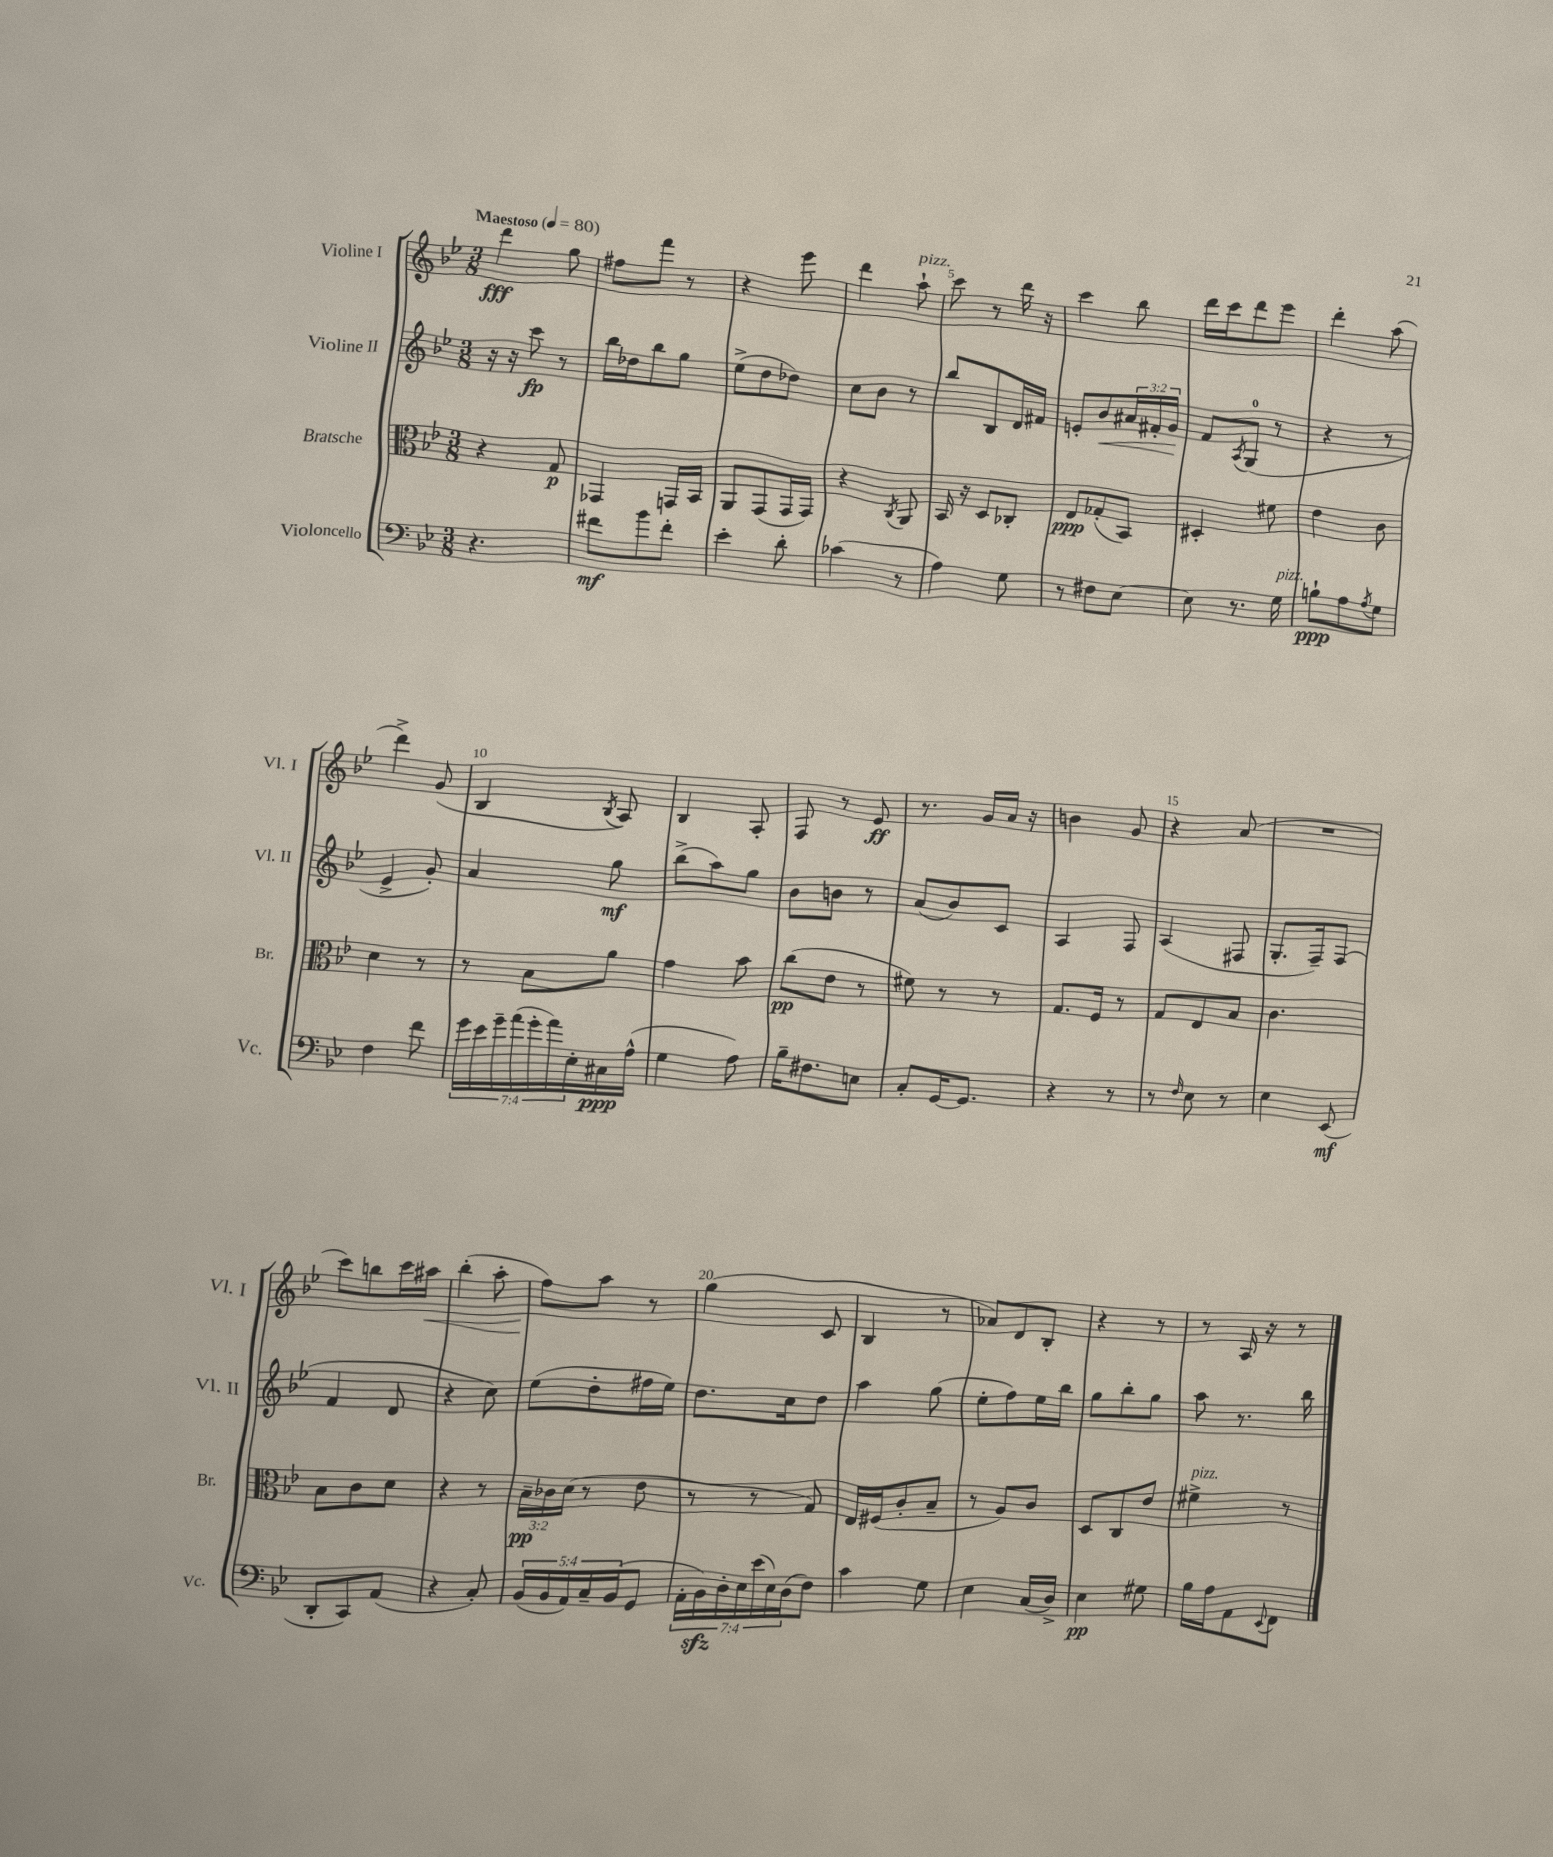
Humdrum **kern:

**kern	**kern	**kern	**kern
*staff4	*staff3	*staff2	*staff1
*clefF4	*clefC3	*clefG2	*clefG2
*k[b-e-]	*k[b-e-]	*k[b-e-]	*k[b-e-]
*M3/8	*M3/8	*M3/8	*M3/8
*MM80	*MM80	*MM80	*MM80
4.r	4r	16r	4ddd\
.	.	16r	.
.	.	8ccc\	.
.	8G/	8r	8gg\
=	=	=	=
8f#\L	4GG-/	16bb-\LL	8ff#\L
.	.	16dd-\J	.
8b-\	.	8bb-\	8fff\J
8f#'\J	16GG/LL	8gg\J	8r
.	16BB-/JJ	.	.
=	=	=	=
4e-'\	8AA/L	(8ee-^\L	4r
.	(8GG/	8dd\	.
8d'\	16GG/L	8dd-\J)	8eee-\
.	16GG/JJ)	.	.
=	=	=	=
(4c-\	4r	8cc\L	4ddd\
.	.	8b-\J	.
.	8qC/	.	.
8r	8AA/	8r	8aa`\
=	=	=	=
4A\)	16BB-/	8bb-/L	8ccc\
.	16r	.	.
.	8D/L	8B-/	8r
8G\	8C-'/J	16d/L	16ddd\
.	.	16f#/JJ	16r
=	=	=	=
8r	8E-/L	8e'/L	4ccc\
8F#\L	(8G-'/	8b-/	.
[8E-\J	8BB-/J)	24a#/L	8bb-\
.	.	24f#'/	.
.	.	24g/JJ	.
=	=	=	=
8E-\]	4D#'/	8f/L	16ddd\LL
.	.	.	16ccc\J
.	.	8qA/	.
8.r	.	(8G/J	8ddd\
.	8f#\	8r	8eee-\J
16G\	.	.	.
=	=	=	=
8B`\L	4e-\	4r	4ddd'\
8A\	.	.	.
8qA/	.	.	.
8G\J	8c\	8r	(8aa\
=	=	=	=
4F\	4d\	4e-^/	4ddd^\)
8f\	8r	8g'/)	(8g/
=	=	=	=
28g\LL	8r	4a/	4B-/
28e-\	.	.	.
28g~\	.	.	.
(28a\	.	.	.
.	8B-\L	.	.
28g'\	.	.	.
28a\)	.	.	.
28E-'\	.	.	.
.	.	.	8qB-/
16C#\	8a\J	8gg\	8A/)
(16A^^\JJ	.	.	.
=	=	=	=
4G\	4g\	(8bb-^\L	4B-/
.	.	8aa\)	.
8A\)	8b-\	8gg\J	8A'/
=	=	=	=
16B-~\LK	(8cc\L	8b-\L	8F/
8.F#\	.	.	.
.	8e-\J	8b\J	8r
8E\J	8r	8r	8e-/
=	=	=	=
8C'/L	8f#\)	(8a/L	8.r
[16GG/K	8r	8b-/)	.
8.GG/]J	.	.	16g/LL
.	8r	8c/J	16a/JJ
.	.	.	16r
=	=	=	=
4r	8.G/L	4A/	4b\
.	16F/Jk	.	.
8r	8r	8F/	8g/
=	=	=	=
8r	8G/L	(4A/	4r
16qqF/	.	.	.
8E-\	8E-/	.	.
8r	8B-/J	8F#/	(8a/
=	=	=	=
4E-\	4.c\	8.G'/L	4.r
.	.	16F~/k)	.
(8EE-/	.	(8F/J	.
=	=	=	=
8DD'/L	8B-\L	4f/	8ccc\L)
8CC/)	8c\	.	8bb\
(8AA/J	8d\J	8d/	16ccc\L
.	.	.	16aa#\JJ
=	=	=	=
4r	4r	4r	(4bb-'\
8C'/)	8r	8cc\)	8aa'\
=	=	=	=
(20BB-/LL	24B-~\LL	(8ee-\L	8ff\L)
.	24c-\	.	.
20BB-/	.	.	.
.	(24d\JJ	.	.
20AA/)	.	.	.
.	8r	8dd'\	8aa\J
20C~/	.	.	.
(20BB-/J	.	.	.
8GG/J	8e-\	16ff#\L	8r
.	.	16ee-\JJ)	.
=	=	=	=
28AA'\LL	8r	8.dd\L	(4gg\
28BB-\)	.	.	.
28D'\	.	.	.
28E-\	.	.	.
.	8r	.	.
(28e-\	.	.	.
28E-\)	.	.	.
.	.	16cc\k	.
(28D\J	.	.	.
8F\J)	8G/)	8dd\J	8c/
=	=	=	=
4c\	16E-/LL	4aa\	4B-/
.	(16F#/J	.	.
.	8c'/	.	.
8G\	8B-~/J	(8gg\	8r
=	=	=	=
4E-\	8r	8ee-'\L	8a-/L)
.	8A/L)	8ff\)	8d/
(16C/LL	8c/J	16ee-\L	8B-'/J
16D^/JJ)	.	16bb-\JJ	.
=	=	=	=
4E-\	8D/L	8gg\L	4r
.	8C/	8bb-'\	.
8G#\	8e-/J	8gg\J	8r
=	=	=	=
16B-\LL	4f#^\	8aa\	8r
16A\J	.	.	.
8AA\	.	8.r	16A/
.	.	.	16r
8qqEE-/	.	.	.
8FF\J	8r	.	8r
.	.	16bb-\	.
==	==	==	==
*-	*-	*-	*-
